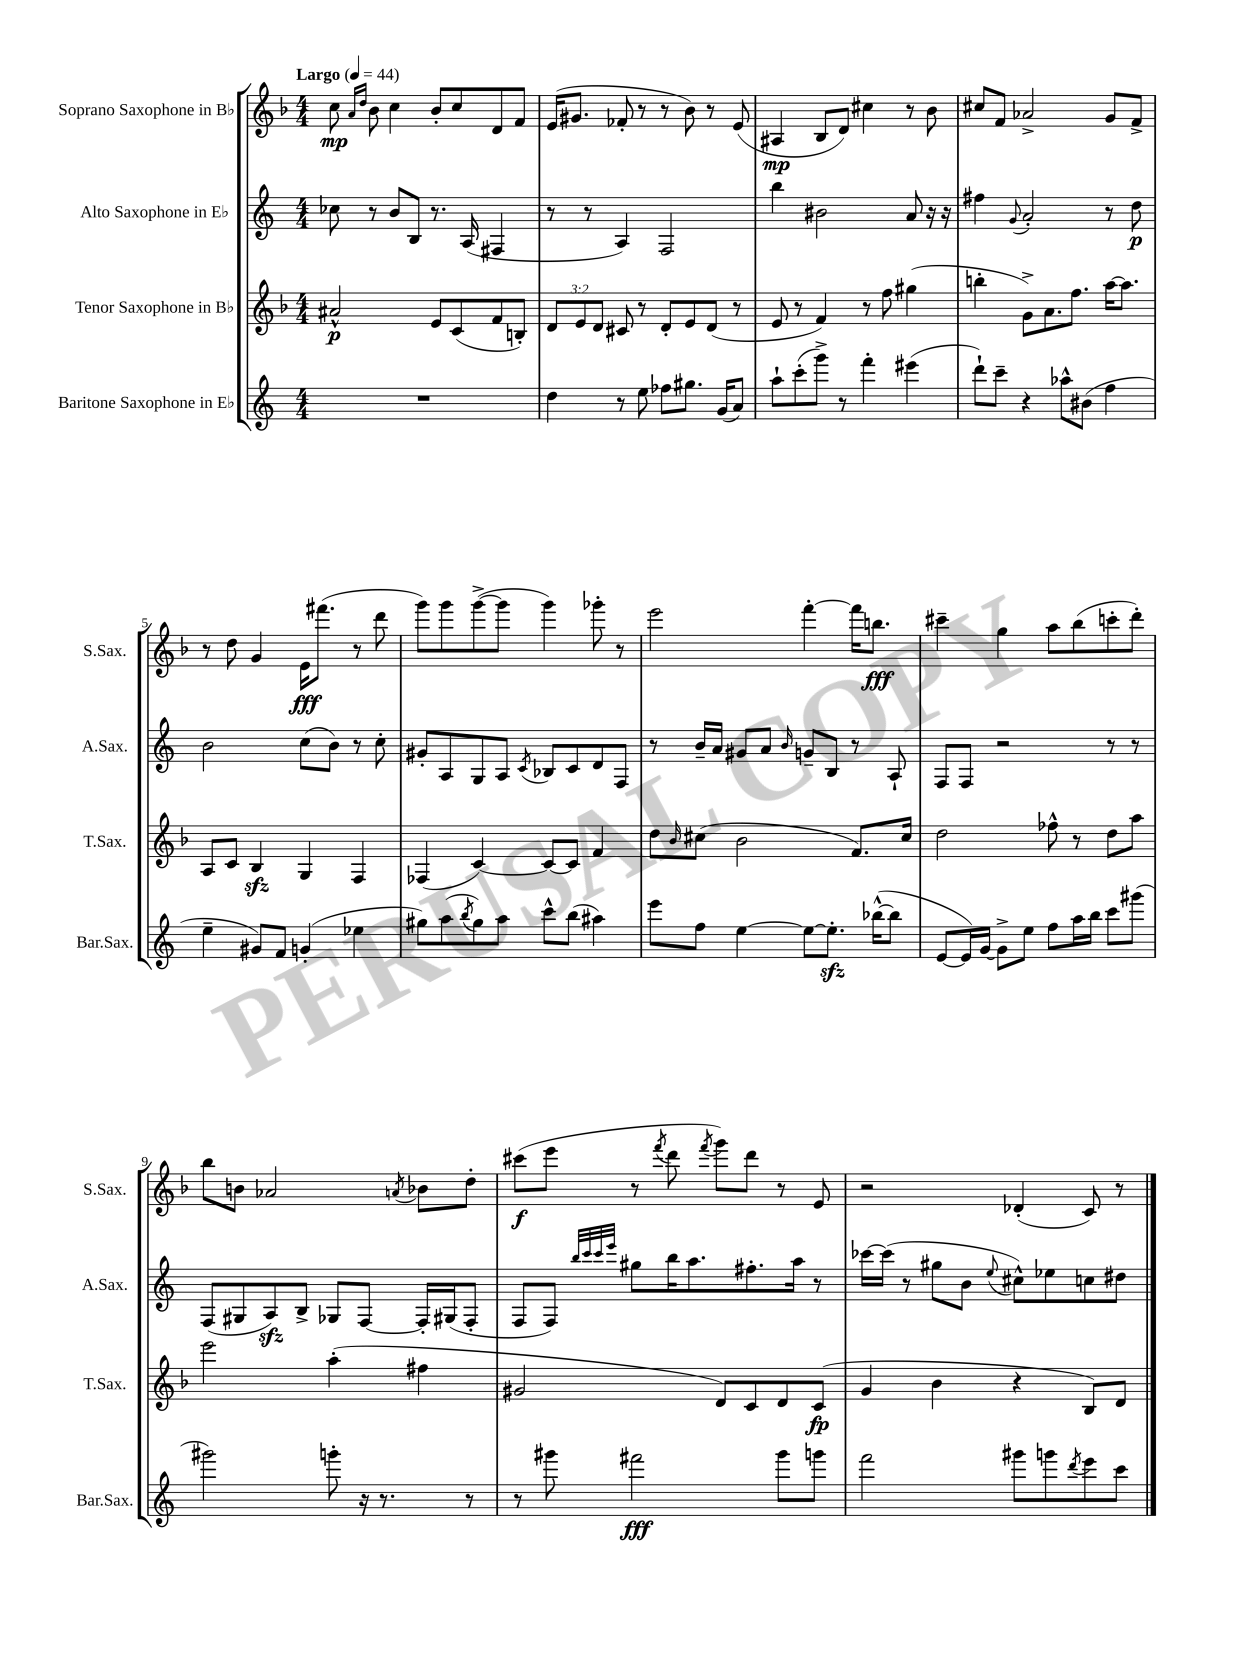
<<
\new StaffGroup <<
\new Staff = "s0" \with { instrumentName = "Soprano Saxophone in Bb" shortInstrumentName = "S.Sax." } {
    \clef treble \key f \major \numericTimeSignature \time 4/4 \tempo "Largo" 4 = 44
    c''8\mp \grace { a'16 d''16 } bes'8 c''4 bes'8-. c''8 d'8 f'8 |
    e'16( gis'8. fes'8-. r8 r8 bes'8) r8 e'8( |
    ais4\mp bes8 d'8) cis''4 r8 bes'8 |
    cis''8 f'8 aes'2-> g'8 f'8-> |
    r8 d''8 g'4 e'16\fff fis'''8.( r8 d'''8 |
    g'''8) g'''8 g'''8~->( g'''8 g'''4) ges'''8-. r8 |
    e'''2 f'''4~-. f'''16 b''8.\fff |
    cis'''4-- g''4 a''8 bes''8( c'''8-. d'''8-.) |
    bes''8 b'8 aes'2 \acciaccatura { a'8 } bes'8 d''8-. |
    cis'''8\f( e'''8 r8 \acciaccatura { f'''8 } d'''8 \acciaccatura { f'''8 } g'''8) d'''8 r8 e'8 |
    r2 des'4-.( c'8) r8 \bar "|." |
}
\new Staff = "s1" \with { instrumentName = "Alto Saxophone in Eb" shortInstrumentName = "A.Sax." } {
    \clef treble \key c \major \numericTimeSignature \time 4/4
    ces''8 r8 b'8 b8 r8. a16( fis4 |
    r8 r8 a4) f2 |
    b''4 bis'2 a'8 r16 r16 |
    fis''4 \appoggiatura { g'8 } a'2-. r8 d''8\p |
    b'2 c''8( b'8) r8 c''8-. |
    gis'8-. a8 g8 a8 \acciaccatura { c'8 } bes8 c'8 d'8 f8 |
    r8 b'16-- a'16 gis'8 a'8 \grace { b'16 } g'8-- b8 r8 a8-! |
    f8 f8 r2 r8 r8 |
    f8( gis8 a8\sfz) b8-> ges8 f8~ f16-. gis16( f8-. |
    f8 f8) \grace { b''32 c'''32 c'''32 e'''32 } gis''8 b''16 a''8. fis''8.-. a''16 r8 |
    ces'''16~ ces'''16( r8 gis''8 b'8 \appoggiatura { e''8 } cis''8-^) ees''8 c''8 dis''8 \bar "|." |
}
\new Staff = "s2" \with { instrumentName = "Tenor Saxophone in Bb" shortInstrumentName = "T.Sax." } {
    \clef treble \key f \major \numericTimeSignature \time 4/4 \override Staff.TupletNumber.text = #tuplet-number::calc-fraction-text
    ais'2-^\p e'8 c'8( f'8 b8-.) |
    \tuplet 3/2 { d'8 e'8 d'8 } cis'8 r8 d'8-. e'8 d'8( r8 |
    e'8 r8 f'4) r8 f''8 gis''4( |
    b''4-. g'8->) a'8. f''8. a''16~ a''8. |
    a8 c'8 bes4\sfz g4 f4 |
    fes4( c'4~) c'8~ c'8 f'4 |
    d''8 \grace { bes'16 } cis''8( bes'2 f'8.) cis''16 |
    d''2 fes''8-^ r8 d''8 a''8 |
    e'''2 a''4-.( fis''4 |
    gis'2 d'8) c'8 d'8 c'8\fp( |
    g'4 bes'4 r4 bes8) d'8 \bar "|." |
}
\new Staff = "s3" \with { instrumentName = "Baritone Saxophone in Eb" shortInstrumentName = "Bar.Sax." } {
    \clef treble \key c \major \numericTimeSignature \time 4/4
    R1 |
    d''4 r8 e''8 fes''8 gis''8. g'16( a'8) |
    a''8-! c'''8-.( g'''8->) r8 f'''4-. eis'''4( |
    d'''8-!) c'''8-- r4 aes''8-^ bis'8( f''4 |
    e''4-- gis'8) f'8 g'4-.( ees''4 |
    gis''8) a''8( \acciaccatura { b''8 } gis''8) a''8 c'''8-^ b''8( ais''4) |
    e'''8 f''8 e''4~ e''8~ e''8.-.\sfz bes''16~-^( bes''8 |
    e'8~ e'16) g'16~ g'8-> e''8 f''8 a''16 b''16 c'''8 gis'''8( |
    gis'''2) g'''8-. r16 r8. r8 |
    r8 gis'''8 fis'''2\fff gis'''8 g'''8 |
    f'''2 gis'''8 g'''8 \acciaccatura { d'''8 } e'''8 c'''8 \bar "|." |
}
>>
>>
